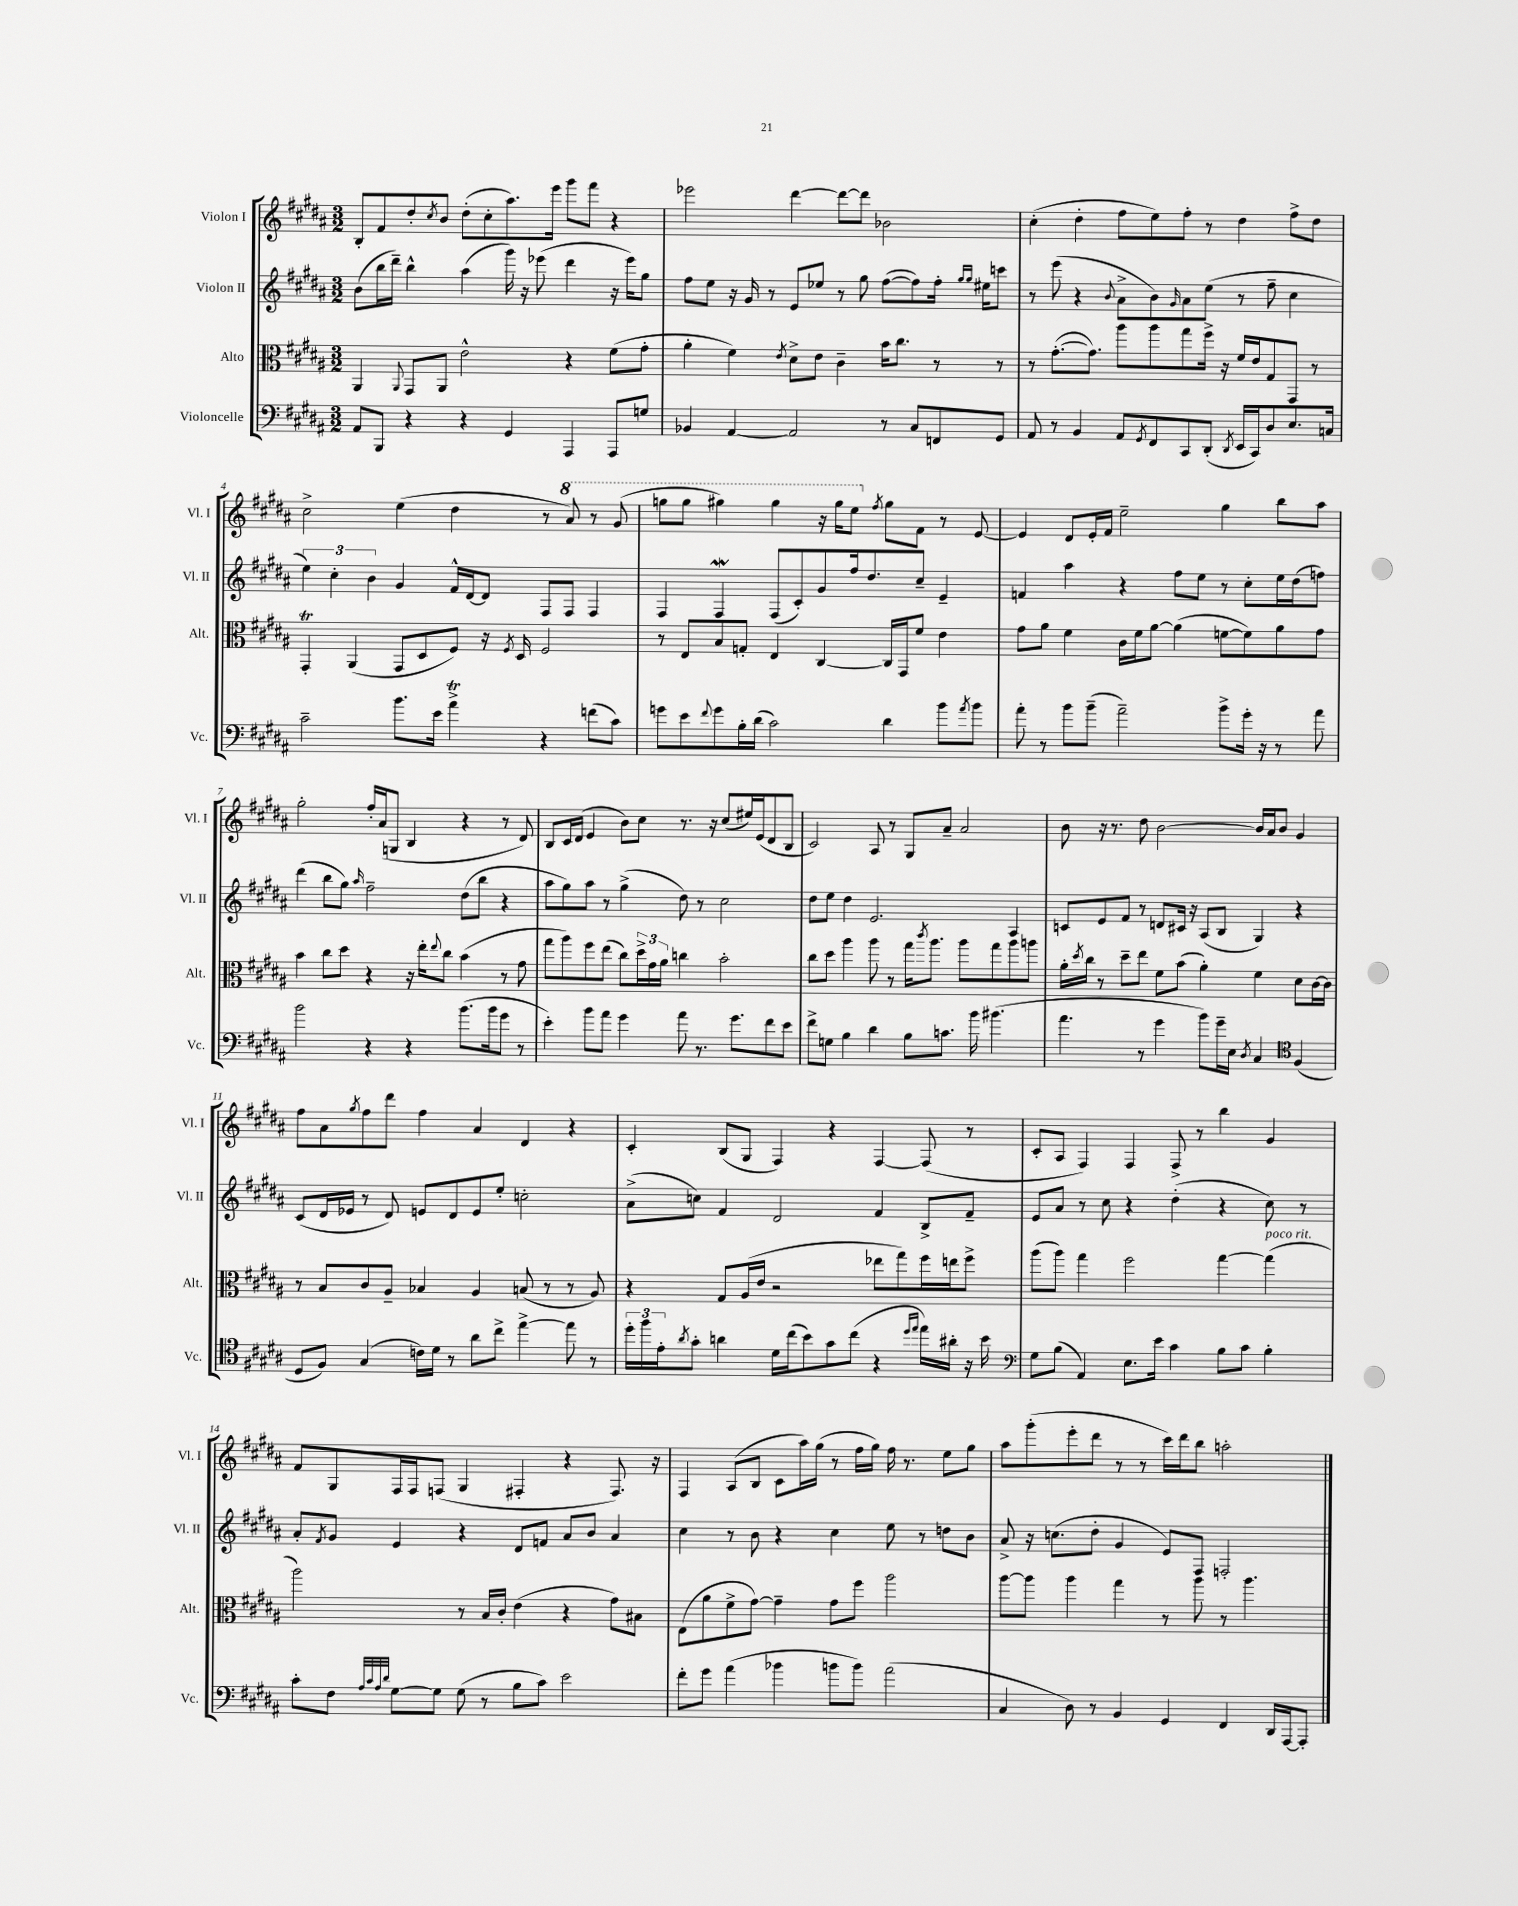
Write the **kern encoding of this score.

**kern	**kern	**kern	**kern
*staff4	*staff3	*staff2	*staff1
*clefF4	*clefC3	*clefG2	*clefG2
*k[f#c#g#d#a#]	*k[f#c#g#d#a#]	*k[f#c#g#d#a#]	*k[f#c#g#d#a#]
*M3/2	*M3/2	*M3/2	*M3/2
8AA#	4AA#	(8b	8B'
8BBB	.	16bb	8f#
.	.	16ddd#~)	.
.	8qqAA#	.	.
4r	8GG#	4bb^^	8dd#'
.	.	.	8qcc#
.	8AA#	.	8b
4r	2e^^	(4aa#	(8dd#'
.	.	.	8cc#'
4GG#	.	16ggg#)	8.aa#)
.	.	16r	.
.	.	(8eee-	.
.	.	.	16eee
4AAA#	4r	4ddd#	8ggg#
.	.	.	8fff#
8AAA#	(8f#	16r	4r
.	.	16eee-)	.
8G	8g#'	8gg#	.
=	=	=	=
4BB-	4a#'	8ff#	2eee-
.	.	8ee	.
[4AA#	4f#)	16r	.
.	.	16g#	.
.	.	8r	.
.	8qe	.	.
2AA#]	8d#^	8e	[4ddd#
.	8e	8ee-	.
.	4c#~	8r	8ddd#_
.	.	8gg#	8ddd#]
8r	16b	([8ff#	2b-
.	8.cc#	.	.
8C#	.	8ff#])	.
8FF	8r	16ff#'	.
.	.	16qqgg#	.
.	.	16qqgg#	.
.	.	16ee#	.
8GG#	8r	8ccc	.
=	=	=	=
8AA#	8r	8r	(4cc#'
8r	([8.g#'	(8eee	.
4BB	.	4r	4dd#'
.	8.g#])	.	.
.	.	8qqb	.
8AA#	8aa#	8a#^	8ff#
8qGG#	.	.	.
8FF#	8aa#	8b)	8ee)
.	.	16qqg#	.
8CC#	8gg#	8a#	8ff#'
(8DD#'	16ff#^	(8ee	8r
.	16r	.	.
8qDD#	.	.	.
16EE	16f#	8r	4dd#
16CC#)	16e	.	.
8D#	8G#	8ff#~	.
8.E	8GG#	4cc#	8ff#^
.	8r	.	8dd#
16C	.	.	.
=	=	=	=
2c#~	4GG#'	6ee)	2cc#^
.	.	6cc#'	.
.	(4AA#	.	.
.	.	6b	.
8.b	8GG#	4g#	(4ee
.	8D#	.	.
16e	.	.	.
4a#^	8F#)	16f#^^	4dd#
.	.	[16d#	.
.	16r	8d#]	.
.	8qF#	.	.
.	16D#	.	.
4r	2F#	8F#	8r
.	.	8F#	8aa#)
(8f	.	4F#	8r
8c#)	.	.	(8gg#
=	=	=	=
8g	8r	4F#	8ggg
8e	8E	.	8ggg
8qqf#	.	.	.
8g	8B	4F#	4ggg#)
16B'	8G'	.	.
(16d#	.	.	.
2c#)	4E	(8F#	4ggg#
.	.	8c#')	.
.	[4C#	8g#	16r
.	.	.	16ggg#
.	.	16ff#	8eee
.	.	8.dd#	.
.	.	.	8qff#
4d#	16C#]	.	8gg#
.	16GG#	.	.
.	8f#	8cc#~	8f#
8b	4e	4e~	8r
8qa#	.	.	.
8b	.	.	[8e
=	=	=	=
8a#'	8g#	4f	4e]
8r	8a#	.	.
8b	4f#	4aa#	8d#
(8b~	.	.	16e'
.	.	.	16f#
2a#~)	16c#	4r	2ee~
.	16f#	.	.
.	[8a#	.	.
.	(4a#]	8ff#	.
.	.	8ee	.
8b^	[8f	8r	4gg#
16g#'	8f])	8cc#'	.
16r	.	.	.
8r	8a#	16ee	8bb
.	.	(16dd#	.
8a#	8g#	8ff)	8aa#
=	=	=	=
2b	4b	(4ddd#	2gg#'
.	8cc#	8bb	.
.	8dd#	8gg#)	.
.	.	16qqaa#	.
4r	4r	2ff#~	16ff#'
.	.	.	(16a#
.	.	.	8G
4r	16r	.	4B
.	16ee'	.	.
.	8qqee	.	.
.	8cc#	.	.
(8.b	(4b	(8dd#	4r
.	.	8bb	.
16b	.	.	.
8g#	8r	4r	8r
8r	8g#	.	8d#)
=	=	=	=
4e')	8gg#	8aa#	8B
.	8aa#)	8gg#)	16c#
.	.	.	(16d#
8b	8ff#	8aa#	4e
8a#	(8ee	8r	.
4g#	8cc#)	(4gg#^	8b)
.	24dd#^	.	8cc#
.	24g#	.	.
.	24a#	.	.
8a#	4cc	8dd#)	8.r
8.r	.	8r	.
.	.	.	16r
.	2b'	2cc#	(8cc#
8.g#	.	.	.
.	.	.	16ee#)
.	.	.	(16e
8f#	.	.	8d#
8e	.	.	8B
=	=	=	=
8f#^	8cc#	8dd#	2c#)
8G	8dd#	8ee	.
4B	4aa#	4dd#	.
4d#	8aa#	2.e	8A#
.	8r	.	8r
8B	16gg#	.	8G#
.	8qccc#	.	.
.	8.aa#	.	.
8.c	.	.	8a#~
.	8aa#	.	2a#
16b	.	.	.
(4.b#	8gg#	.	.
.	8aa#	4A#	.
.	8aa	.	.
=	=	=	=
4.a#	16a#'	8c	8b
.	8qdd#	.	.
.	16cc#	.	.
.	8r	8e	16r
.	.	.	8.r
.	8dd#~	8f#	.
8r	8ee	8r	8dd#
4g#	8f#	8d	[2b
.	(8b	16c#	.
.	.	16r	.
8b)	4a#')	(8A#	.
16g#~	.	8B	.
16E	.	.	.
8qD#	.	.	.
4C#	4f#	4G#)	16b]
.	.	.	16a#
.	.	.	8b
*clefC4	*	*	*
(4F#	8d#	4r	4g#
.	[16c#	.	.
.	16c#]	.	.
=	=	=	=
8D#	8r	(8c#	8ff#
8F#)	8B	16d#	8a#
.	.	16e-	.
.	.	.	8qgg#
(4G#	8c#	8r	8ff#
.	8A#~	8d#)	8ddd#
16c)	4B-	8e	4ff#
16d#	.	.	.
8r	.	8d#	.
8a#	4A#	8e	4a#
8cc#^	.	8ee'	.
[4ee^	(8B	2cc'	4d#
.	8r	.	.
8ee]	8r	.	4r
8r	8A#)	.	.
=	=	=	=
24dd#'	4r	(8a#^	4c#'
24ff#	.	.	.
24e'	.	.	.
8qa#	.	.	.
8g#'	.	8cc)	.
4a	8G#	4f#	(8B
.	(16A#	.	8G#
.	16e	.	.
16d#	2r	2d#	4F#)
(16cc#	.	.	.
8b)	.	.	.
8g#	.	.	4r
(8cc#	.	.	.
4r	8ee-	4f#	[4F#
.	8gg#)	.	.
16qqdd#	.	.	.
16qqee	.	.	.
16ee)	16ff#	8B^	(8F#]
16a#'	16ee	.	.
16r	8ff#^	8f#~	8r
16b	.	.	.
=	=	=	=
*clefF4	*	*	*
8G#	(8aa#	8e	8c#'
(8B	8aa#)	8a#	8A#
4AA#)	4gg#	8r	4F#)
.	.	8cc#	.
8.E	2ff#	4r	4F#
16e	.	.	.
4c#	.	(4dd#'	8F#^
.	.	.	8r
8B	[4gg#	4r	4bb
8c#	.	.	.
4B'	(4gg#]	8cc#)	4g#
.	.	8r	.
=	=	=	=
8c#'	2aa#)	8a#'	8f#
.	.	8qf#	.
8F#	.	8g#	8G#
32qqA#	.	.	.
32qqc#	.	.	.
32qqA#	.	.	.
32qqd#	.	.	.
[8G#	.	4e	16F#
.	.	.	16F#
8G#]	.	.	(8F
(8G#	8r	4r	4G#
8r	16B	.	.
.	16c#'	.	.
8B	(4e	8d#	4F#'
8c#)	.	8f	.
2e	4r	8a#	4r
.	.	8b	.
.	8g#)	4a#	8.F#)
.	8B#	.	.
.	.	.	16r
=	=	=	=
8f#'	(8E	4cc#	4F#
8g#	8a#	.	.
(4a#	8f#^	8r	(8A#
.	[8g#)	8b	8B
4b-	4g#~]	4r	8c#
.	.	.	16aa#)
.	.	.	(16gg#
8b	8g#	4cc#	8r
8b)	8ff#	.	16ff#
.	.	.	16gg#)
(2a#	2aa#	8ee	16ff#
.	.	.	8.r
.	.	8r	.
.	.	8dd	8ee
.	.	8b	8gg#
=	=	=	=
4C#	[8aa#	8a#^	8aa#
.	8aa#]	16r	(8ggg#'
.	.	(8.cc	.
8D#)	4aa#	.	8eee'
8r	.	8dd#'	8ddd#
4BB	4gg#	4g#	8r
.	.	.	8r
4GG#	8r	8e)	16ccc#)
.	.	.	16ddd#
.	8aa#	8F#	8bb
4FF#	8r	2F'	2aa'
.	4.aa#	.	.
16DD#	.	.	.
[16AAA#	.	.	.
8AAA#']	.	.	.
==	==	==	==
*-	*-	*-	*-
